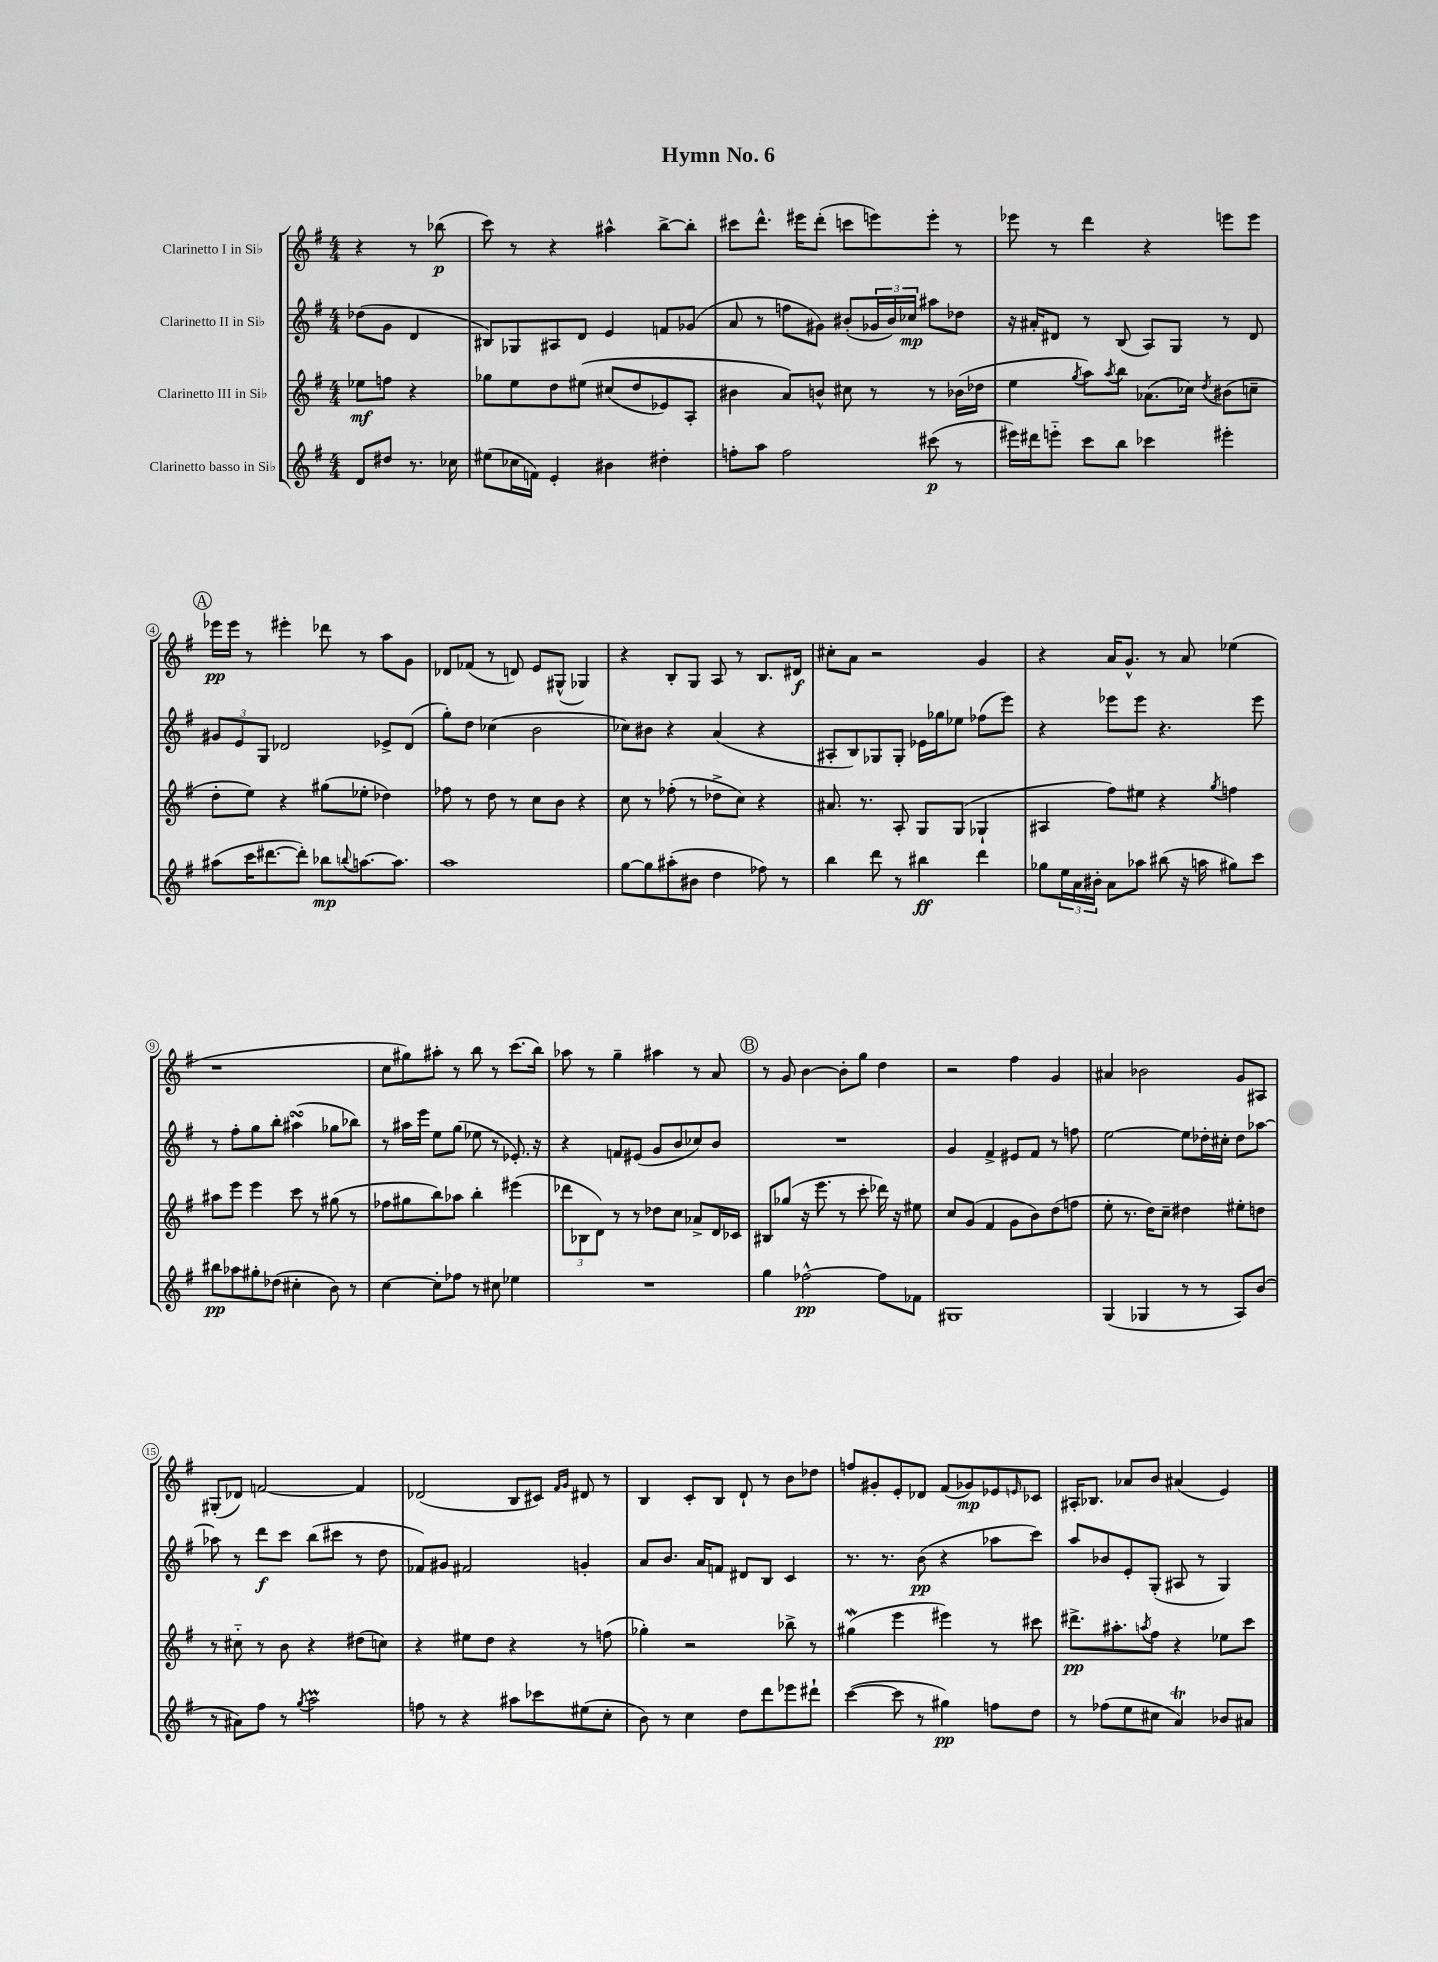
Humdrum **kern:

**kern	**kern	**kern	**kern
*staff4	*staff3	*staff2	*staff1
*clefG2	*clefG2	*clefG2	*clefG2
*k[f#]	*k[f#]	*k[f#]	*k[f#]
*M4/4	*M4/4	*M4/4	*M4/4
8d	8ee-	(8dd-	4r
8dd#	8ff	8g	.
8.r	4r	4d	8r
.	.	.	(8bb-
16cc-	.	.	.
=	=	=	=
(8ee#	8gg-	8B#)	8ccc)
16cc-	8ee	8G-	8r
16f)	.	.	.
4e'	8dd	8A#	4r
.	&(8ee#	8d	.
4b#	(8cc#	4e	4aa#^^
.	8dd	.	.
4dd#'	8e-)	8f	[8bb^
.	8A'	(8g-	8bb']
=	=	=	=
8ff'	4b#	8a	8ccc#
8aa	.	8r	8.ddd^^
2ff	8a&)	8ff	.
.	.	.	16eee#
.	8b^^	8g#)	(8ddd'
.	8cc#	(8b#'	8ccc
.	8r	24g-	8eee)
.	.	24b#)	.
.	.	24cc-	.
(8ccc#	8r	8aa#	8eee'
8r	(16b-	8dd-	8r
.	16dd-	.	.
=	=	=	=
16eee#)	4ee	16r	8eee-
16ddd#	.	16a#'	.
8eee'~	.	8d#	8r
.	8qgg	.	.
8ccc	8aa)	8r	4ddd
.	8qaa	.	.
8bb	8bb	(8B	.
4ccc-	(8.a-	8A)	4r
.	.	8G	.
.	16cc-)	.	.
.	8qdd	.	.
4eee#'	(8b#	8r	8eee
.	8cc~	8d#	8eee
=	=	=	=
(8aa#	8dd'	12g#	16eee-
.	.	.	16eee-
.	.	12e	.
16ccc	8ee)	.	8r
.	.	12G	.
[8.ddd#	.	.	.
.	4r	2d-	4eee#'
8ddd#'])	.	.	.
8bb-	(8gg#	.	8ddd-
8qqbb	.	.	.
[8.aa	8ee-'	.	8r
.	4dd-)	8e-^	8aa
8.aa]	.	.	.
.	.	(8d-	8g
=	=	=	=
1aa	8ff-	8gg')	8d-
.	8r	8dd	(8f-
.	8dd	(4cc-	8r
.	8r	.	8d)
.	8cc	2b	8e
.	8b	.	(8G#^^
.	4r	.	4G-)
=	=	=	=
[8gg	8cc	8cc-)	4r
8gg]	8r	8b#	.
(8aa#'	(8ff-'	4r	8B'
8b#	8r	.	8G
4dd	8dd-^	(4a	8A
.	8cc)	.	8r
8ff-)	4r	4r	8.B
8r	.	.	.
.	.	.	16d#
=	=	=	=
4bb	8.a#	8A#'	8cc#'
.	.	8B)	8a
.	8.r	.	.
8ddd	.	8G-	2r
8r	8A'	8G-'	.
4bb#	8G	16e-	.
.	.	16gg-	.
.	(8G	8ee-	.
4ddd	4G-`	(8ff-	4g
.	.	8eee)	.
=	=	=	=
8gg-	4A#	4r	4r
24ee	.	.	.
24a	.	.	.
24b#'	.	.	.
8a	8ff#)	8eee-	16a
.	.	.	8.g^^
8aa-	8ee#	8eee-	.
(8bb#	4r	4.r	8r
16r	.	.	8a
16aa	.	.	.
.	8qgg	.	.
8gg#)	4ff	.	(4ee-
8ccc	.	8eee-	.
=	=	=	=
8bb#	8aa#	8r	1r
8aa-	8eee	8ff#'	.
8gg#'	4eee	8gg	.
(8dd-	.	8bb'	.
4cc#'	8ccc	(4aa#	.
.	8r	.	.
8b)	(8gg#	8gg-	.
8r	8r	8bb-)	.
=	=	=	=
[4cc	8ff-	8r	8cc
.	8gg#	16aa#	8gg#)
.	.	16eee	.
8cc']	8bb)	8ee	8aa#'
8ff-	8aa-	(8gg	8r
8r	4bb'	8ee-	8bb
8cc#	.	8r	8r
4ee-	(4eee#	8.e-')	(8.ccc
.	.	16r	16bb)
=	=	=	=
1r	12ddd-	4r	8aa-
.	12B-	.	.
.	.	.	8r
.	12d)	.	.
.	8r	8f	4gg~
.	8r	(8e#	.
.	8dd-	8g	4aa#
.	8cc	8b	.
.	8a-^	8cc-)	8r
.	16d	8b	8a
.	16c-	.	.
=	=	=	=
4gg	8B#	1r	8r
.	(8gg-	.	8g
[2ff-^^	16r	.	[4b
.	8.eee	.	.
.	8r	.	8b']
.	8ccc'	.	8gg
8ff-]	16ddd-)	.	4dd
.	16r	.	.
8f-	8ee#	.	.
=	=	=	=
1G#	8cc	4g	2r
.	(8g	.	.
.	4f#	4f#^	.
.	8g	8e#	4ff#
.	8b)	8f#	.
.	(8dd	8r	4g
.	8ff	8ff	.
=	=	=	=
(4G	8ee'	[2ee	4a#
.	8.r	.	.
4G-	.	.	2b-
.	16dd)	.	.
.	8cc~	.	.
8r	4dd#	8ee]	.
8r	.	16dd-'	.
.	.	16cc#'	.
8A)	8ee#'	8dd-	8g
(8b	8dd	[8aa-	8A#
=	=	=	=
8r	8r	8aa-]	(8G#'
8a#)	8cc#'~	8r	8d-)
8ff#	8r	8ddd	[2f
8r	8b	8ccc	.
8qgg	.	.	.
2aa	4r	(8bb	.
.	.	8ccc#	.
.	(8dd#	8r	4f]
.	8cc)	8dd	.
=	=	=	=
8ff	4r	8f-)	(2d-
8r	.	8g#	.
4r	8ee#	2f#	.
.	8dd	.	.
8aa#	4r	.	8B
8ccc-	.	.	8c#)
.	.	.	16qqf#
.	.	.	16qqg
(8ee#	8r	4g'	8d#
8cc'	(8ff	.	8r
=	=	=	=
8b)	4gg-')	8a	4B
8r	.	8.b	.
4cc	2r	.	8c'
.	.	16a	.
.	.	8f	8B
8dd	.	8d#	8d`
8ddd	.	8B	8r
8eee-	8bb-^	4c	8b
8ddd#`	8r	.	8dd-
=	=	=	=
([4ccc	(4gg#	8.r	8ff
.	.	.	8g#'
.	.	8.r	.
8ccc]	4eee	.	8e'
8r	.	(8b	8d-
4gg#)	4eee#)	4r	(8f#
.	.	.	8g-)
8ff	8r	8aa-	8e-
.	.	.	16qqe
8dd	8ccc#	8ccc)	8c-
=	=	=	=
8r	8.ddd#^	8aa	16A#'
.	.	.	8.B-
(8ff-	.	8b-	.
.	8.aa#'	.	.
8ee	.	8e'	8a-
.	8qaa	.	.
8cc#	8ff#	(8G'	8b
4a)	4r	8A#	(4a#
.	.	8r	.
8b-	8ee-	4G)	4e)
8a#	8ccc	.	.
==	==	==	==
*-	*-	*-	*-
